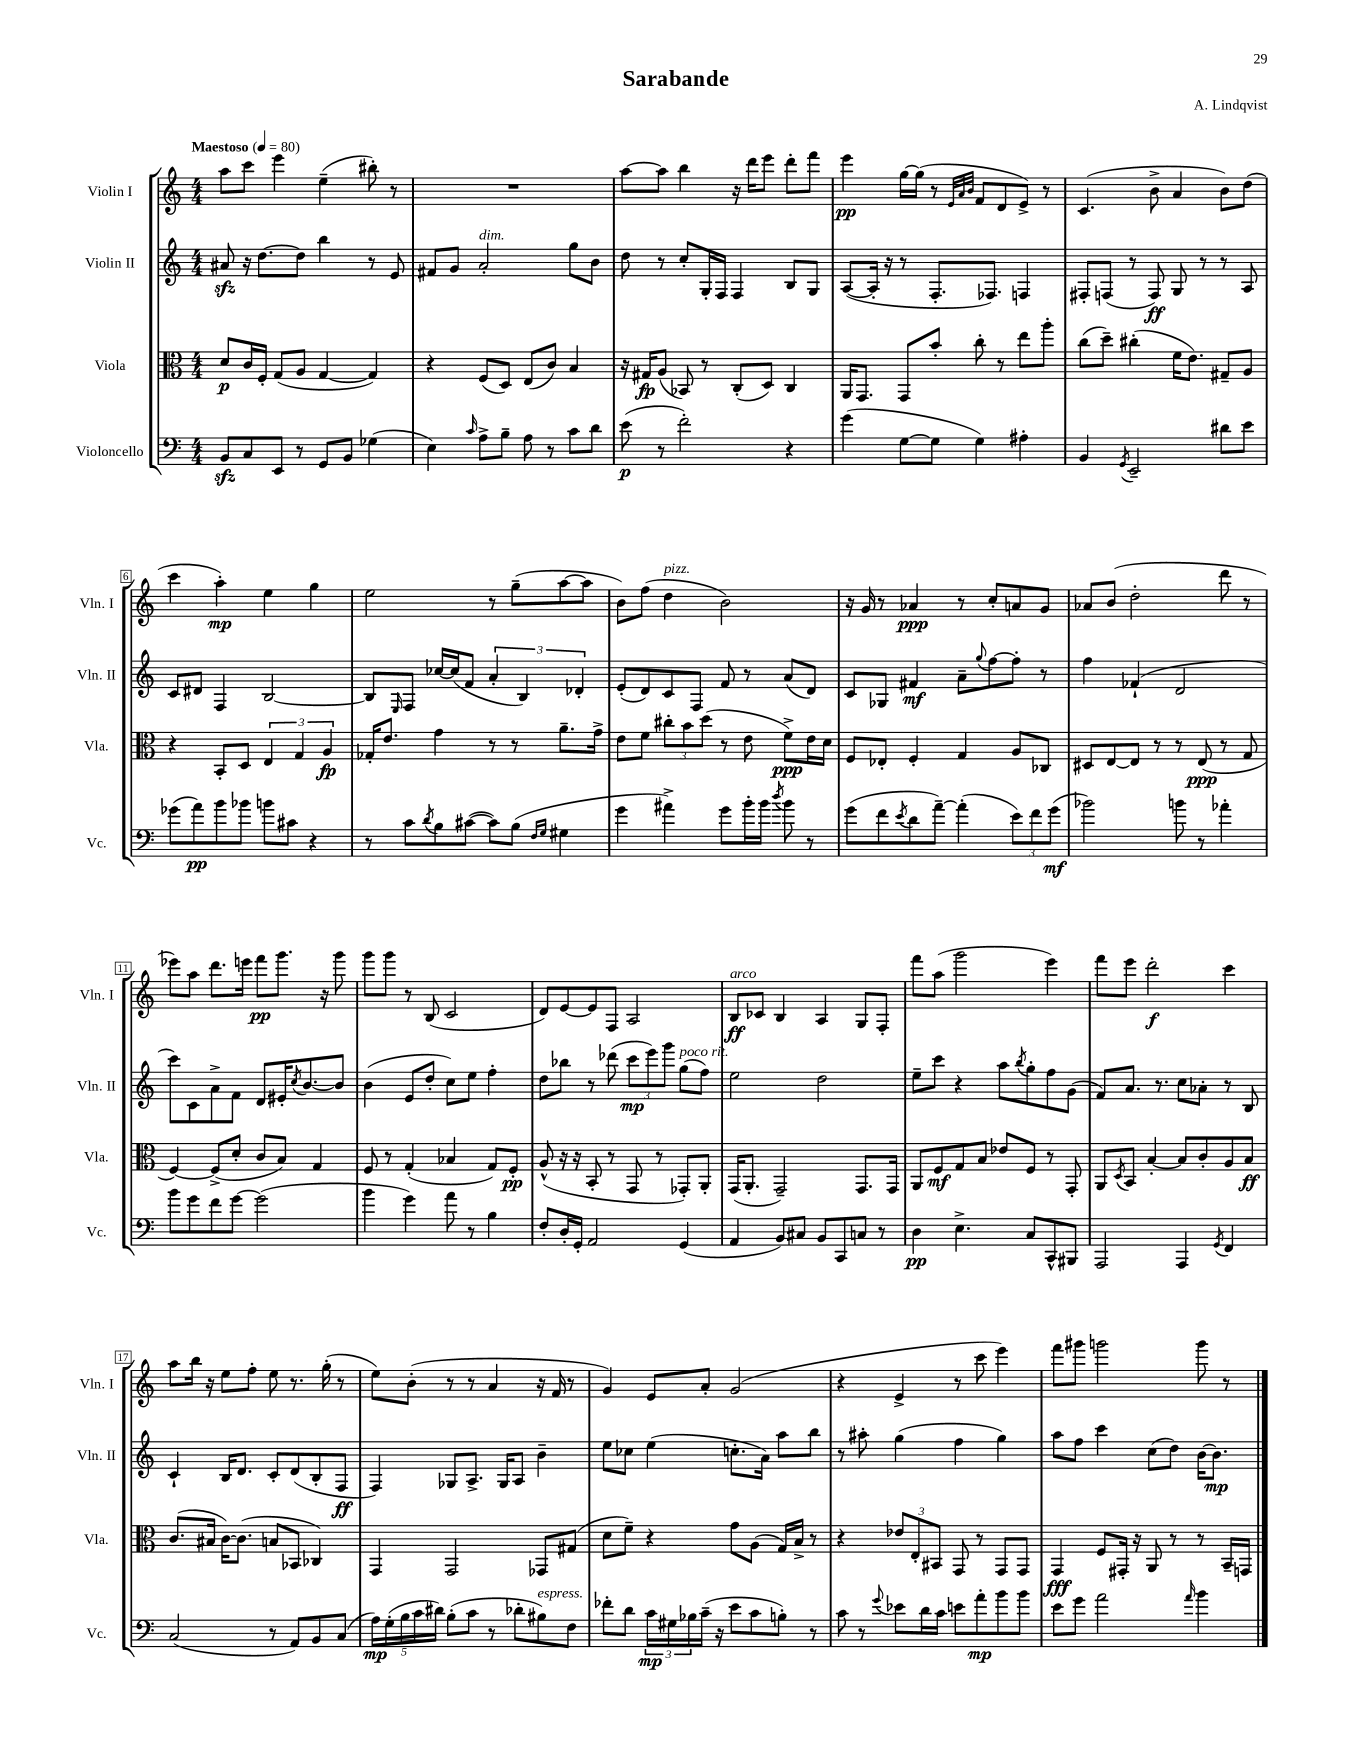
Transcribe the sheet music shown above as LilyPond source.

\header { title = "Sarabande" composer = "A. Lindqvist" }
<<
\new StaffGroup <<
\new Staff = "s0" \with { instrumentName = "Violin I" shortInstrumentName = "Vln. I" } {
    \clef treble \key c \major \numericTimeSignature \time 4/4 \tempo "Maestoso" 4 = 80
    a''8 c'''8 e'''4 e''4--( bis''8-.) r8 |
    R1 |
    a''8~ a''8 b''4 r16 d'''16 e'''8 d'''8-. f'''8 |
    e'''4\pp g''16~ g''16( r8 \grace { e'32 a'32 b'32 } f'8 d'8 e'8->) r8 |
    c'4.( b'8-> a'4 b'8) d''8( |
    c'''4 a''4-.\mp) e''4 g''4 |
    e''2 r8 g''8--( a''8~ a''8 |
    b'8) f''8( d''4^\markup { \italic "pizz." } b'2) |
    r16 g'16 r8 aes'4\ppp r8 c''8-. a'8 g'8 |
    aes'8 b'8( d''2-. d'''8 r8 |
    ees'''8) a''8 d'''8. e'''16 f'''8\pp g'''8. r16 g'''8 |
    g'''8 g'''8 r8 b8( c'2 |
    d'8) e'8~ e'8 f8 a2 |
    b8\ff^\markup { \italic "arco" } ces'8 b4 a4 g8 f8-. |
    f'''8 a''8( g'''2 e'''4) |
    f'''8 e'''8 d'''2-.\f c'''4 |
    a''8 b''16 r16 e''8 f''8-. e''8 r8. g''16-.( r8 |
    e''8) b'8-.( r8 r8 a'4 r16 f'16 r8 |
    g'4) e'8 a'8-. g'2( |
    r4 e'4-> r8 c'''8 e'''4) |
    f'''8 gis'''8 g'''2 g'''8 r8 \bar "|." |
}
\new Staff = "s1" \with { instrumentName = "Violin II" shortInstrumentName = "Vln. II" } {
    \clef treble \key c \major \numericTimeSignature \time 4/4
    ais'8\sfz r16 d''8.~ d''8 b''4 r8 e'8 |
    fis'8 g'8 a'2-.^\markup { \italic "dim." } g''8 b'8 |
    d''8 r8 c''8-. g16-. f16 f4 b8 g8 |
    a8~( a16-. r16 r8 f8.-. fes8.) f4 |
    fis8-. f8( r8 f8\ff) g8 r8 r8 a8 |
    c'8 dis'8 f4 b2~ |
    b8 \grace { e16 } f8 ces''16~ ces''16( f'8 \tuplet 3/2 { a'4-. b4) des'4-. } |
    e'8-.( d'8) c'8 f8 f'8 r8 a'8( d'8) |
    c'8 ges8 fis'4\mf a'8-- \appoggiatura { g''8 } f''8~ f''8-. r8 |
    f''4 fes'4-!( d'2 |
    c'''8) c'8 a'8-> f'8 d'8 eis'16-. \acciaccatura { c''8 } b'8.~ b'8 |
    b'4( e'8 d''8-. c''8) e''8 f''4-. |
    d''8 bes''8 r8 des'''8( \tuplet 3/2 { c'''8\mp e'''8) g'''8 } g''8^\markup { \italic "poco rit." }( f''8) |
    e''2 d''2 |
    e''8-- c'''8 r4 a''8 \acciaccatura { b''8 } g''8-. f''8 g'8( |
    f'8) a'8. r8. c''8 aes'8-. r8 b8 |
    c'4-! b16 d'8. c'8-. d'8( b8-. f8\ff |
    f4) ges8 a8.-> ges16 a8 b'4-- |
    e''8 ces''8 e''4( c''8.-. a'16) a''8 b''8 |
    r8 ais''8-. g''4( f''4 g''4) |
    a''8 f''8 c'''4 c''8( d''8) b'16~ b'8.\mp \bar "|." |
}
\new Staff = "s2" \with { instrumentName = "Viola" shortInstrumentName = "Vla." } {
    \clef alto \key c \major \numericTimeSignature \time 4/4
    d'8\p c'16 f16-. g8( a8 g4~ g4) |
    r4 f8( d8) e8( c'8) b4 |
    r16 gis16\fp a8( bes,8) r8 c8-.( d8) c4 |
    a,16 g,8. g,8 b'8-. c''8-. r8 e''8 a''8-. |
    c''8( d''8--) cis''4-.( f'16 e'8.) gis8-- a8 |
    r4 b,8-. d8 \tuplet 3/2 { e4 g4 a4\fp } |
    ges16-. e'8. g'4 r8 r8 a'8.-- g'16-> |
    e'8 f'8 \tuplet 3/2 { cis''8-. b'8 d''8( } r8 e'8 f'8->\ppp) e'16 d'16 |
    f8 ees8-. f4-. g4 a8 ces8 |
    dis8 e8~ e8 r8 r8 e8\ppp( r8 g8 |
    f4~) f8->( d'8-. c'8 b8) g4 |
    f8 r8 g4-.( bes4 g8) f8-.\pp |
    a8-^( r16 r16 b,8-. r8 g,8 r8 ges,8-.) a,8-. |
    g,16( a,8.-. g,2--) g,8. g,16 |
    a,8 f8\mf g8 b8 ees'8 f8 r8 g,8-. |
    a,8 \acciaccatura { d8 } b,8 b4~-. b8 c'8-. a8 b8\ff |
    c'8.( bis16 c'16~) c'8.( b8 bes,8 ces4) |
    g,4 g,2 ges,8 gis8( |
    d'8 f'8--) r4 g'8 a8( g16) b16-> r8 |
    r4 \tuplet 3/2 { ees'8 e8-. bis,8 } g,8 r8 g,8 g,8 |
    g,4\fff f8 gis,16-. r16 a,8 r8 r8 b,16-- g,16 \bar "|." |
}
\new Staff = "s3" \with { instrumentName = "Violoncello" shortInstrumentName = "Vc." } {
    \clef bass \key c \major \numericTimeSignature \time 4/4
    b,8\sfz c8 e,8 r8 g,8 b,8 ges4( |
    e4) \grace { c'16 } a8-> b8-- a8 r8 c'8 d'8 |
    e'8\p( r8 f'2-.) r4 |
    g'4( g8~ g8 g4) ais4-. |
    b,4 \acciaccatura { g,8 } e,2-- dis'8 e'8 |
    ges'8( a'8\pp) b'8 bes'8 b'8 cis'8 r4 |
    r8 c'8 \acciaccatura { d'8 } b8 cis'8~( cis'8) b8( \grace { f16 g16 } gis4 |
    g'4 ais'4->) g'8 b'16-. b'16 \acciaccatura { d''8 } b'8 r8 |
    g'8( f'8 \acciaccatura { e'8 } d'8 a'8~--) a'4-.( \tuplet 3/2 { e'8) f'8 g'8\mf( } |
    bes'2) b'8 r8 aes'4-. |
    b'8 g'8 f'8 g'8~ g'2( |
    b'4 g'4) a'8 r8 b4 |
    f8-. d16-. g,16-. a,2 g,4( |
    a,4 b,8) cis8 b,8 c,8 c8 r8 |
    d4\pp e4.-> c8 c,8-^ bis,,8 |
    a,,2 a,,4 \acciaccatura { g,8 } f,4 |
    c2( r8 a,8) b,8 c8( |
    \tuplet 5/4 { a16\mp) g16-.( b16 c'16 dis'16) } b8-.( c'8 r8 des'8-. bis8^\markup { \italic "espress." }) f8 |
    fes'8-. d'8 \tuplet 3/2 { c'16\mp gis16 bes16 } c'16--( r16 e'8 c'8 b8-.) r8 |
    c'8 r8 \appoggiatura { g'8 } ees'8 d'16 c'16 e'8 a'8-.\mp b'8 b'8 |
    e'8 g'8 a'2 \grace { a'16 } b'4 \bar "|." |
}
>>
>>
\layout { \context { \Score \override BarNumber.stencil = #(make-stencil-boxer 0.1 0.3 ly:text-interface::print) } }
